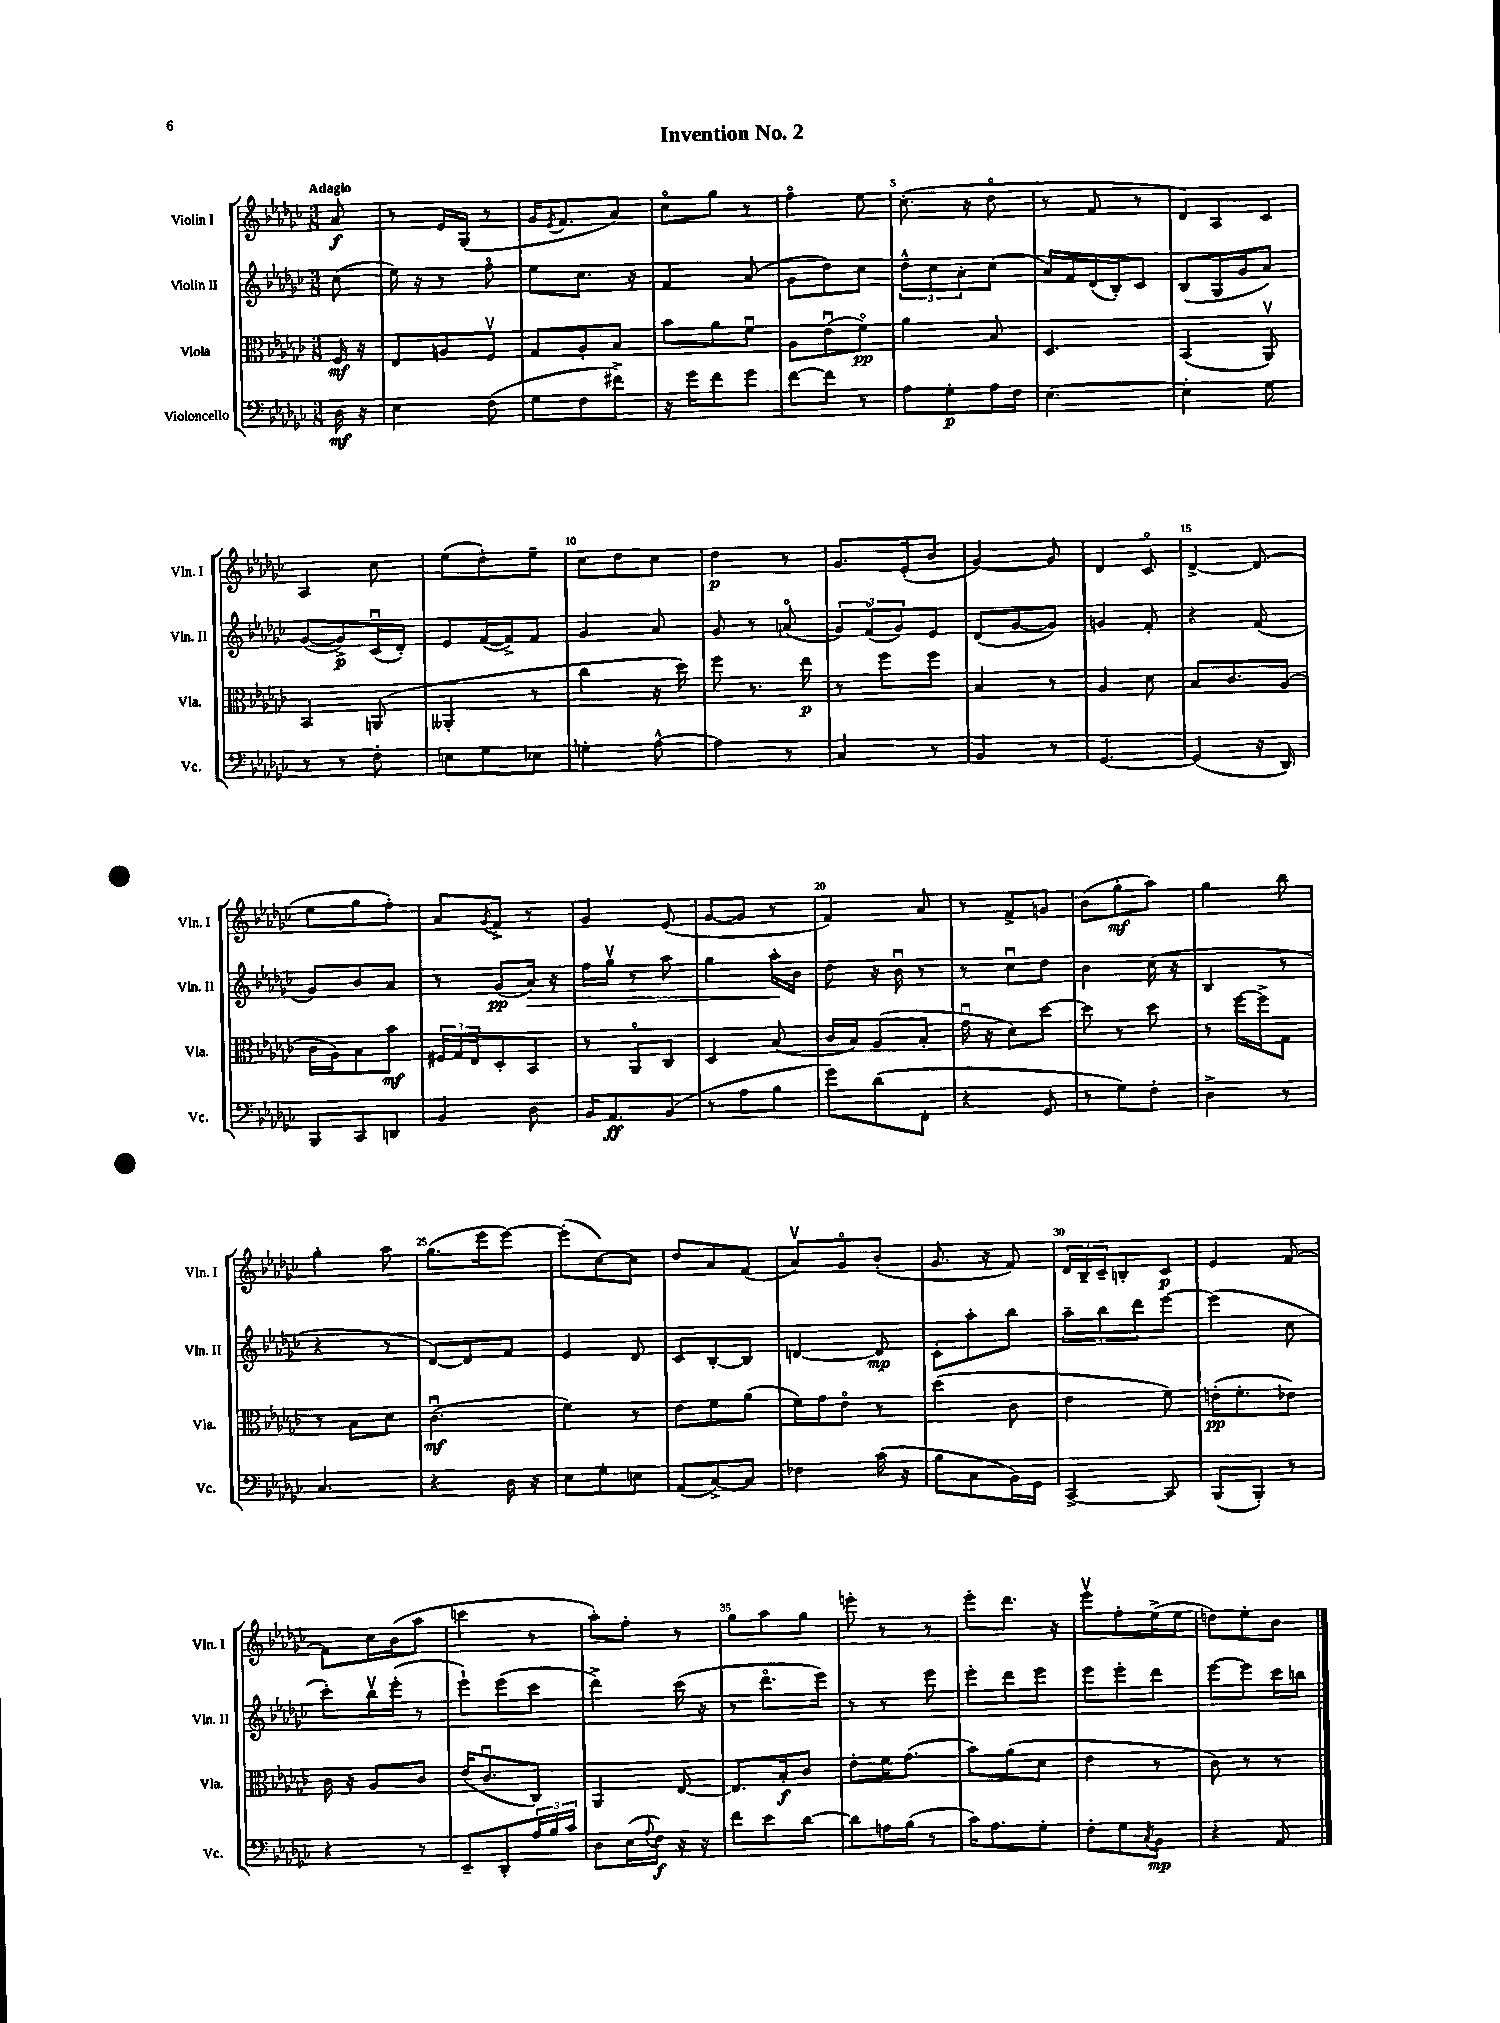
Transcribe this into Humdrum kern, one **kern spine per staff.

**kern	**dynam	**kern	**dynam	**kern	**dynam	**kern	**dynam
*part4	*part4	*part3	*part3	*part2	*part2	*part1	*part1
*staff4	*staff4	*staff3	*staff3	*staff2	*staff2	*staff1	*staff1
*I"Violoncello	*	*I"Viola	*	*I"Violin II	*	*I"Violin I	*
*I'Vc.	*	*I'Vla.	*	*I'Vln. II	*	*I'Vln. I	*
*clefF4	*	*clefC3	*	*clefG2	*	*clefG2	*
*k[b-e-a-d-g-c-]	*	*k[b-e-a-d-g-c-]	*	*k[b-e-a-d-g-c-]	*	*k[b-e-a-d-g-c-]	*
*M3/8	*	*M3/8	*	*M3/8	*	*M3/8	*
=	=	=	=	=	=	=	=
!	!	!	!	!	!	!LO:TX:a:B:t=Adagio	!
16D-\	mf	16F/	mf	(8cc-\	.	8a-/	f
16r	.	16r	.	.	.	.	.
=1	=1	=1	=1	=1	=1	=1	=1
4E-\	.	8E-/L	.	16ee-\)	.	8r	.
.	.	.	.	16r	.	.	.
.	.	8An/	.	8r	.	16e-/LL	.
.	.	.	.	.	.	(16G-/JJ	.
(8F\	.	8Fv/J	.	8ff\	.	8r	.
=2	=2	=2	=2	=2	=2	=2	=2
8G-\L	.	8G-/L	.	8ee-\L	.	16g-/KL	.
.	.	.	.	.	.	8qe-/	.
.	.	.	.	.	.	8.f/	.
8F\	.	8A-'/	.	8.cc-\J	.	.	.
8f#X^\J)	.	8B-/J	.	.	.	8a-/J)	.
.	.	.	.	16r	.	.	.
=3	=3	=3	=3	=3	=3	=3	=3
16r	.	8b-\L	.	4f/	.	8cc-\L	.
16g-\KL	.	.	.	.	.	.	.
8f\	.	8a-\	.	.	.	8gg-\J	.
8g-\J	.	8fu\J	.	(8a-/	.	8r	.
=4	=4	=4	=4	=4	=4	=4	=4
[8f\L	.	8A-\L	.	8g-\L	.	4ff\	.
8f\J]	.	(8e-u\	.	8dd-\)	.	.	.
8r	.	8f\J)	pp	8cc-\J	.	8ee-\	.
=5	=5	=5	=5	=5	=5	=5	=5
8A-\L	.	4a-\	.	12dd-^^\L	.	(8.cc-'\	.
.	.	.	.	12cc-\	.	.	.
8G-'\	p	.	.	.	.	.	.
.	.	.	.	12a-'\	.	.	.
.	.	.	.	.	.	16r	.
16A-\L	.	8B-/	.	(8cc-\J	.	8dd-\	.
16F\JJ	.	.	.	.	.	.	.
=6	=6	=6	=6	=6	=6	=6	=6
[4.E-\	.	4.D-/	.	16a-/LL)	.	8r	.
.	.	.	.	16f/	.	.	.
.	.	.	.	(16d-/	.	8f/	.
.	.	.	.	16B-'/J)	.	.	.
.	.	.	.	8c-/J	.	8r	.
=7	=7	=7	=7	=7	=7	=7	=7
4E-'\]	.	(4BB-/	.	(8B-/L	.	8d-/L)	.
.	.	.	.	16G-/L	.	8A-/	.
.	.	.	.	16g-/J	.	.	.
8G-\	.	8AA-v/)	.	8a-/J)	.	8c-/J	.
!!LO:LB:g=z
=8	=8	=8	=8	=8	=8	=8	=8
8r	.	4BB-/	.	([8g-/L	.	4A-/	.
8r	.	.	.	8g-^/])	p	.	.
8F'\	.	(8AAn/	.	(16c-u/L	.	8cc-\	.
.	.	.	.	16d-'/JJ)	.	.	.
=9	=9	=9	=9	=9	=9	=9	=9
8En\L	.	4AA--X'/	.	8e-/L	.	(8ee-\L	.
8G-\	.	.	.	([16f/L	.	8dd-'\)	.
.	.	.	.	16f^/J])	.	.	.
8E-X\J	.	8r	.	8f/J	.	8ee-~\J	.
=10	=10	=10	=10	=10	=10	=10	=10
4Gn'\	.	4cc-\	.	4g-/	.	8cc-\L	.
.	.	.	.	.	.	8dd-\	.
[8A-^^\	.	16r	.	8a-/	.	8cc-\J	.
.	.	16dd-\)	.	.	.	.	.
=11	=11	=11	=11	=11	=11	=11	=11
4A-\]	.	8ff\	.	8g-/	.	4dd-\	p
.	.	8.r	.	8r	.	.	.
8r	.	.	.	(8an/	.	8r	.
.	.	16ee-\	p	.	.	.	.
=12	=12	=12	=12	=12	=12	=12	=12
4C-/	.	8r	.	12g-/L)	.	8.g-/L	.
.	.	.	.	(12f/	.	.	.
.	.	8ff\L	.	.	.	.	.
.	.	.	.	12g-/)	.	.	.
.	.	.	.	.	.	(16e-'/k	.
8r	.	8ff\J	.	8e-/J	.	8b-/J	.
=13	=13	=13	=13	=13	=13	=13	=13
4BB-/	.	4B-/	.	(8d-/L	.	[4g-/)	.
.	.	.	.	[8g-/	.	.	.
8r	.	8r	.	8g-/J])	.	8g-/]	.
=14	=14	=14	=14	=14	=14	=14	=14
[4.GG-/	.	4A-/	.	4gn/	.	4d-/	.
.	.	8d-\	.	8f'/	.	8c-/	.
=15	=15	=15	=15	=15	=15	=15	=15
(4GG-/]	.	8B-/L	.	4r	.	[4d-^/	.
.	.	8.c-/	.	.	.	.	.
16r	.	.	.	(8f/	.	(8d-/]	.
16DD-/)	.	(16A-/Jk	.	.	.	.	.
!!LO:LB:g=z
=16	=16	=16	=16	=16	=16	=16	=16
8BBB-/L	.	16c-\LL	.	8g-/L)	.	8ee-\L	.
.	.	16A-\J)	.	.	.	.	.
8CC-/	.	8B-\	.	8b-/	.	8gg-\	.
8DDn/J	.	8b-\J	mf	8a-/J	.	8ff'\J)	.
=17	=17	=17	=17	=17	=17	=17	=17
4BB-/	.	24F#X/LL	.	8r	.	8a-/L	.
.	.	24G-/	.	.	.	.	.
.	.	24E-/J	.	.	.	.	.
.	.	.	.	.	.	8qg-/	.
.	.	8D-'/	.	(8g-/L	pp	8f^/J	.
!	!	!	!	!	!LO:HP:b	!	!
8D-\	.	8BB-/J	.	16a-/Jk)	>	8r	.
.	.	.	.	16r	.	.	.
=18	=18	=18	=18	=18	=18	=18	=18
16BB-/KL	.	8r	.	16ff\LL	.	4g-/	.
8.AA-/	ff	.	.	16gg-v\JJ	.	.	.
.	.	8AA-/L	.	8r	.	.	.
(8BB-/J	.	8C-/J	.	8aa-\	.	(8e-/	.
=19	=19	=19	=19	=19	=19	=19	=19
8r	.	4D-/	.	4gg-\	.	[8g-/L	.
8A-\L	.	.	.	.	.	8g-/J]	.
8B-\J	.	(8B-/	.	16aa-'\LL	.	8r	.
.	.	.	.	16b-\JJ	]	.	.
=20	=20	=20	=20	=20	=20	=20	=20
8g-\L)	.	16c-/LL	.	8dd-\	.	4f/)	.
.	.	16B-/J)	.	.	.	.	.
(8d-\	.	(8A-/	.	16r	.	.	.
.	.	.	.	16b-u\	.	.	.
8FF'\J	.	8B-'/J	.	8r	.	8a-/	.
=21	=21	=21	=21	=21	=21	=21	=21
4r	.	16g-u\	.	8r	.	8r	.
.	.	16r	.	.	.	.	.
.	.	8d-\L)	.	8cc-u\L	.	8f^/L	.
8GG-/	.	[8dd-\J	.	8dd-\J	.	8gn/J	.
=22	=22	=22	=22	=22	=22	=22	=22
8r	.	8dd-\]	.	4b-\	.	(8b-\L	.
8G-\L)	.	8r	.	.	.	8gg-'\	mf
8F'\J	.	8dd-\	.	(16cc-\	.	8aa-\J)	.
.	.	.	.	16r	.	.	.
=23	=23	=23	=23	=23	=23	=23	=23
4D-^\	.	8r	.	4B-/	.	4gg-\	.
.	.	[16ff\LL	.	.	.	.	.
.	.	16ff^\J]	.	.	.	.	.
8r	.	8G-\J	.	8r	.	8bb-\	.
!!LO:LB:g=z
=24	=24	=24	=24	=24	=24	=24	=24
4.C-/	.	8r	.	4r	.	4gg-'\	.
.	.	8B-\L	.	.	.	.	.
.	.	8d-\J	.	8r	.	8aa-\	.
=25	=25	=25	=25	=25	=25	=25	=25
4r	.	(4.c-u\	mf	[8d-/L)	.	(8.gg-\L	.
.	.	.	.	8d-/]	.	.	.
.	.	.	.	.	.	16eee-\k	.
16D-\	.	.	.	8f/J	.	[8eee-\J)	.
16r	.	.	.	.	.	.	.
=26	=26	=26	=26	=26	=26	=26	=26
8E-\L	.	4f\)	.	4e-/	.	(8eee-'\L]	.
8G-'\	.	.	.	.	.	[8cc-\)	.
8En\J	.	8r	.	8d-/	.	8cc-\J]	.
=27	=27	=27	=27	=27	=27	=27	=27
(8AA-/L	.	8e-\L	.	8c-/L	.	8dd-/L	.
[8C-^/)	.	8f\	.	[8B-'/	.	8a-/	.
8C-/J]	.	(8a-\J	.	8B-/J]	.	(8f/J	.
=28	=28	=28	=28	=28	=28	=28	=28
4F-X\	.	16f\LL)	.	[4dn/	.	8a-v/L)	.
.	.	16g-\J	.	.	.	.	.
.	.	8e-\J	.	.	.	8g-/	.
(16c-\	.	8r	.	8d/]	mp	(8b-'/J	.
16r	.	.	.	.	.	.	.
=29	=29	=29	=29	=29	=29	=29	=29
8B-\L	.	(4dd-\	.	8c-'\L	.	8.g-/	.
8C-\	.	.	.	8aa-'\	.	.	.
.	.	.	.	.	.	16r	.
16BB-\L)	.	8c-\	.	8bb-\J	.	8f/)	.
16GG-\JJ	.	.	.	.	.	.	.
=30	=30	=30	=30	=30	=30	=30	=30
[4CC-^/	.	4e-\	.	12aa-~\L	.	24d-/LL	.
.	.	.	.	.	.	24B-~/	.
.	.	.	.	12bb-\	.	24c-~/J	.
.	.	.	.	.	.	8Bn'/	.
.	.	.	.	12ddd-\	.	.	.
8CC-/]	.	8f\)	.	[8eee-\J	.	8c-/J	p
=31	=31	=31	=31	=31	=31	=31	=31
(8BBB-/L	.	(16en'\KL	pp	(4eee-\]	.	4e-/	.
.	.	8.f'\	.	.	.	.	.
8BBB-'/J)	.	.	.	.	.	.	.
8r	.	8e-X\J)	.	8cc-\	.	[8f/	.
!!LO:LB:g=z
=32	=32	=32	=32	=32	=32	=32	=32
4r	.	16c-\	.	8ccc-'\L)	.	8f\L]	.
.	.	16r	.	.	.	.	.
.	.	8A-/L	.	16bb-v\L	.	16cc-\L	.
.	.	.	.	(16eee-'\JJ	.	(16b-\J	.
8r	.	8c-/J	.	8r	.	8aa-\J	.
=33	=33	=33	=33	=33	=33	=33	=33
8EE-~/L	.	(16e-/KL	.	8eee-`\L)	.	4cccn\	.
.	.	8.c-u/	.	.	.	.	.
8DD-'/	.	.	.	(8eee-\	.	.	.
24A-/L	.	8C-/J)	.	8ccc-\J	.	8r	.
24B-/	.	.	.	.	.	.	.
24c-/JJ	.	.	.	.	.	.	.
=34	=34	=34	=34	=34	=34	=34	=34
8D-\L	.	4AA-/	.	4ddd-^\)	.	8aa-'\L)	.
(16E-\L	.	.	.	.	.	8ff'\J	.
8qqA-/	.	.	.	.	.	.	.
16F\JJ)	f	.	.	.	.	.	.
16r	.	[8E-/	.	(16ccc-\	.	8r	.
16r	.	.	.	16r	.	.	.
=35	=35	=35	=35	=35	=35	=35	=35
8f\L	.	8.E-/L]	.	8r	.	8gg-\L	.
8e-\	.	.	.	8.ddd-\L	.	8aa-\	.
.	.	16B-'/k	f	.	.	.	.
[8d-\J	.	8c-/J	.	.	.	8gg-\J	.
.	.	.	.	16eee-\Jk)	.	.	.
=36	=36	=36	=36	=36	=36	=36	=36
8d-\L]	.	8e-'\L	.	8r	.	8eeen'\	.
16An\L	.	16f\K	.	8r	.	8r	.
(16B-\JJ	.	(8.g-\J	.	.	.	.	.
8r	.	.	.	8eee-\	.	8r	.
=37	=37	=37	=37	=37	=37	=37	=37
16c-\KL)	.	8b-\L)	.	8eee-'\L	.	8eee-'\L	.
8.A-\	.	.	.	.	.	.	.
.	.	(8a-\	.	8ddd-\	.	8.ddd-\J	.
8G-'\J	.	8d-\J	.	8eee-\J	.	.	.
.	.	.	.	.	.	16r	.
=38	=38	=38	=38	=38	=38	=38	=38
8F'\L	.	4e-\	.	8eee-\L	.	8eee-v\L	.
8G-\	.	.	.	8eee-'\	.	8ff'\	.
8qC-/	.	.	.	.	.	.	.
8BB-\J	mp	8r	.	8ddd-\J	.	(16ee-^\L	.
.	.	.	.	.	.	16ee-\JJ	.
=39	=39	=39	=39	=39	=39	=39	=39
4r	.	8c-\)	.	[8eee-\L	.	8ddn\L)	.
.	.	8r	.	8eee-\]	.	8ee-'\	.
8AA-/	.	8r	.	16ccc-\L	.	8b-\J	.
.	.	.	.	16bbn\JJ	.	.	.
==	==	==	==	==	==	==	==
*-	*-	*-	*-	*-	*-	*-	*-
